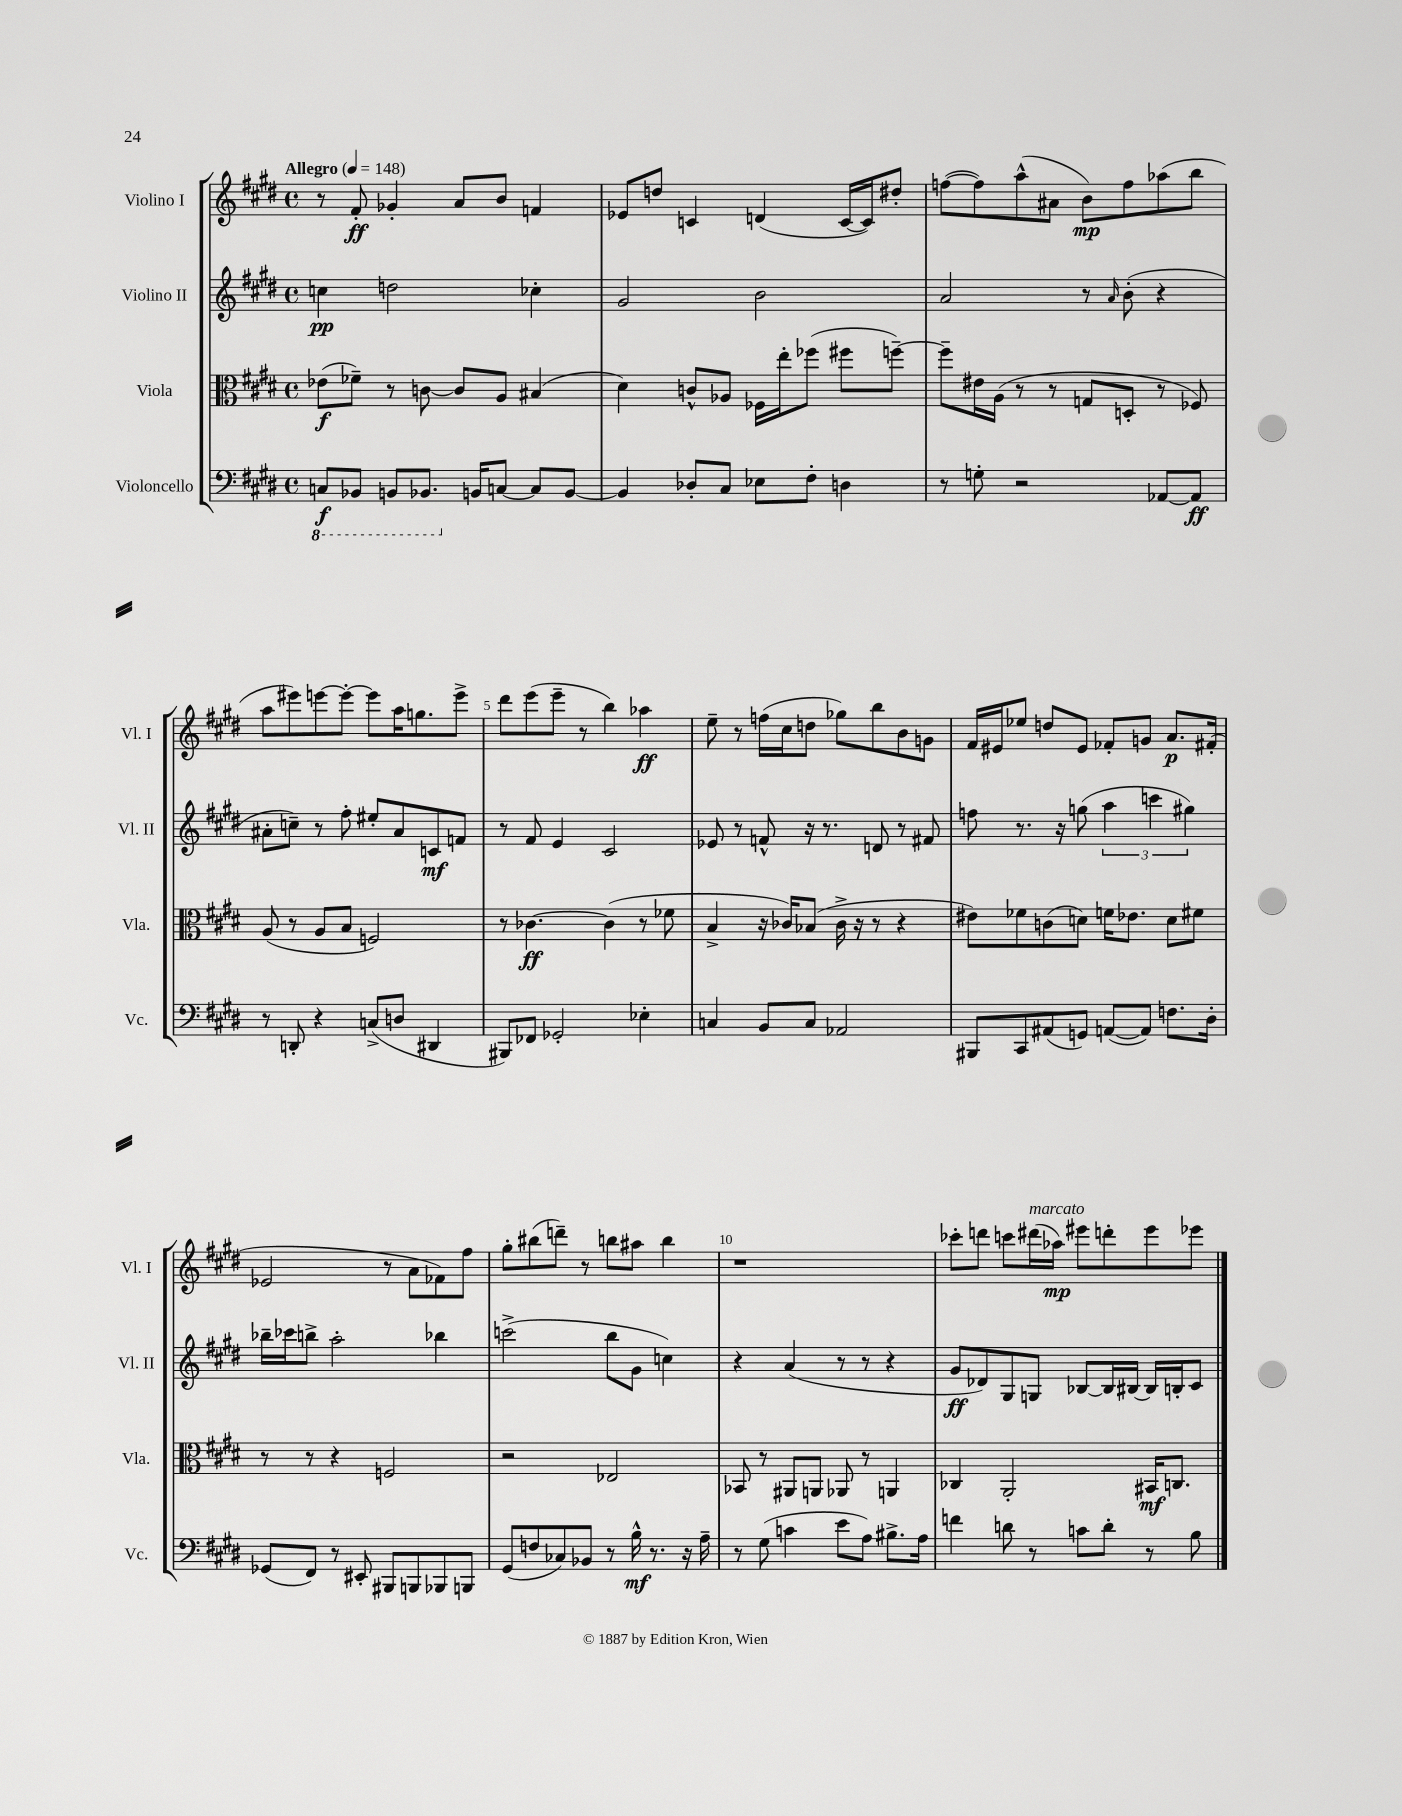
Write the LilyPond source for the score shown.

<<
\new StaffGroup <<
\new Staff = "s0" \with { instrumentName = "Violino I" shortInstrumentName = "Vl. I" } {
    \clef treble \key e \major \defaultTimeSignature \time 4/4 \tempo "Allegro" 4 = 148
    r8 fis'8-.\ff ges'4-. a'8 b'8 f'4 |
    ees'8 d''8 c'4 d'4( c'16~ c'16) dis''8-. |
    f''8~( f''8) a''8-^( ais'8 b'8\mp) f''8 aes''8( b''8 |
    a''8 eis'''8) e'''8~ e'''8~-. e'''8 a''16 g''8. e'''8-> |
    dis'''8 e'''8( e'''8-- r8 b''4) aes''4\ff |
    e''8-- r8 f''16( cis''16 d''8 ges''8) b''8 b'8 g'8 |
    fis'16 eis'16 ees''8 d''8 eis'8 fes'8-. g'8 a'8.\p fis'16-.( |
    ees'2 r8 a'8 fes'8) fis''8 |
    gis''8-. bis''8( d'''8--) r8 b''8 ais''8 b''4 |
    r1 |
    ces'''8-. d'''8 c'''8 dis'''16^\markup { \italic "marcato" }( aes''16\mp) eis'''8 d'''8-. eis'''8 ees'''8 \bar "|." |
}
\new Staff = "s1" \with { instrumentName = "Violino II" shortInstrumentName = "Vl. II" } {
    \clef treble \key e \major \defaultTimeSignature \time 4/4
    c''4\pp d''2 ces''4-. |
    gis'2 b'2 |
    a'2 r8 \grace { a'16 } b'8-.( r4 |
    ais'8-. c''8--) r8 fis''8-. eis''8-. ais'8 c'8\mf f'8 |
    r8 fis'8 e'4 cis'2 |
    ees'8 r8 f'8-^ r16 r8. d'8 r8 fis'8 |
    f''8 r8. r16 g''8( \tuplet 3/2 { a''4 c'''4 gis''4) } |
    bes''16-- ces'''16 b''8-> a''2-. bes''4 |
    c'''2->( b''8 gis'8 c''4) |
    r4 a'4( r8 r8 r4 |
    gis'8\ff des'8) gis8 g8 bes8~ bes16 bis16~ bis16 b16-. cis'8 \bar "|." |
}
\new Staff = "s2" \with { instrumentName = "Viola" shortInstrumentName = "Vla." } {
    \clef alto \key e \major \defaultTimeSignature \time 4/4
    ees'8\f( fes'8--) r8 c'8~ c'8 a8 bis4( |
    dis'4) c'8-^ aes8 fes16 e''16-. fes''8( fis''8 f''8~--) |
    f''8-- eis'16 a16( r8 r8 g8 d8-. r8 fes8) |
    a8( r8 a8 b8 f2) |
    r8 ces'4.~\ff ces'4( r8 fes'8 |
    b4-> r16 ces'16) bes8( ces'16-> r16 r8 r4 |
    eis'8) fes'8 c'8( d'8) f'16 ees'8. d'8 fis'8 |
    r8 r8 r4 f2 |
    r2 ees2 |
    bes,8 r8 ais,8 a,8 aes,8 r8 a,4 |
    ces4 a,2-. bis,16\mf c8. \bar "|." |
}
\new Staff = "s3" \with { instrumentName = "Violoncello" shortInstrumentName = "Vc." } {
    \clef bass \key e \major \defaultTimeSignature \time 4/4
    \ottava #-1 c,8\f bes,,8 b,,8 bes,,8. \ottava #0 b,!16 c8~ c8 b,8~ |
    b,4 des8-. cis8 ees8 fis8-. d4 |
    r8 g8-. r2 aes,8~ aes,8\ff |
    r8 d,8-. r4 c8->( d8 dis,4 |
    bis,,8) fes,8 ges,2-. ees4-. |
    c4 b,8 c8 aes,2 |
    bis,,8 cis,8 ais,8( g,8) a,8~( a,8) f8. dis16-. |
    ges,8( fis,8) r8 eis,8-. bis,,8 b,,8 bes,,8 b,,8 |
    gis,8( f8 ces8) bes,8 r8 b16-^\mf r8. r16 a16-- |
    r8 gis8( c'4 e'8 a8) bis8.-> a16 |
    f'4 d'8 r8 c'8 d'8-. r8 b8 \bar "|." |
}
>>
>>
\layout { \context { \Score \override BarNumber.break-visibility = ##(#f #t #t) barNumberVisibility = #(every-nth-bar-number-visible 5) } }
